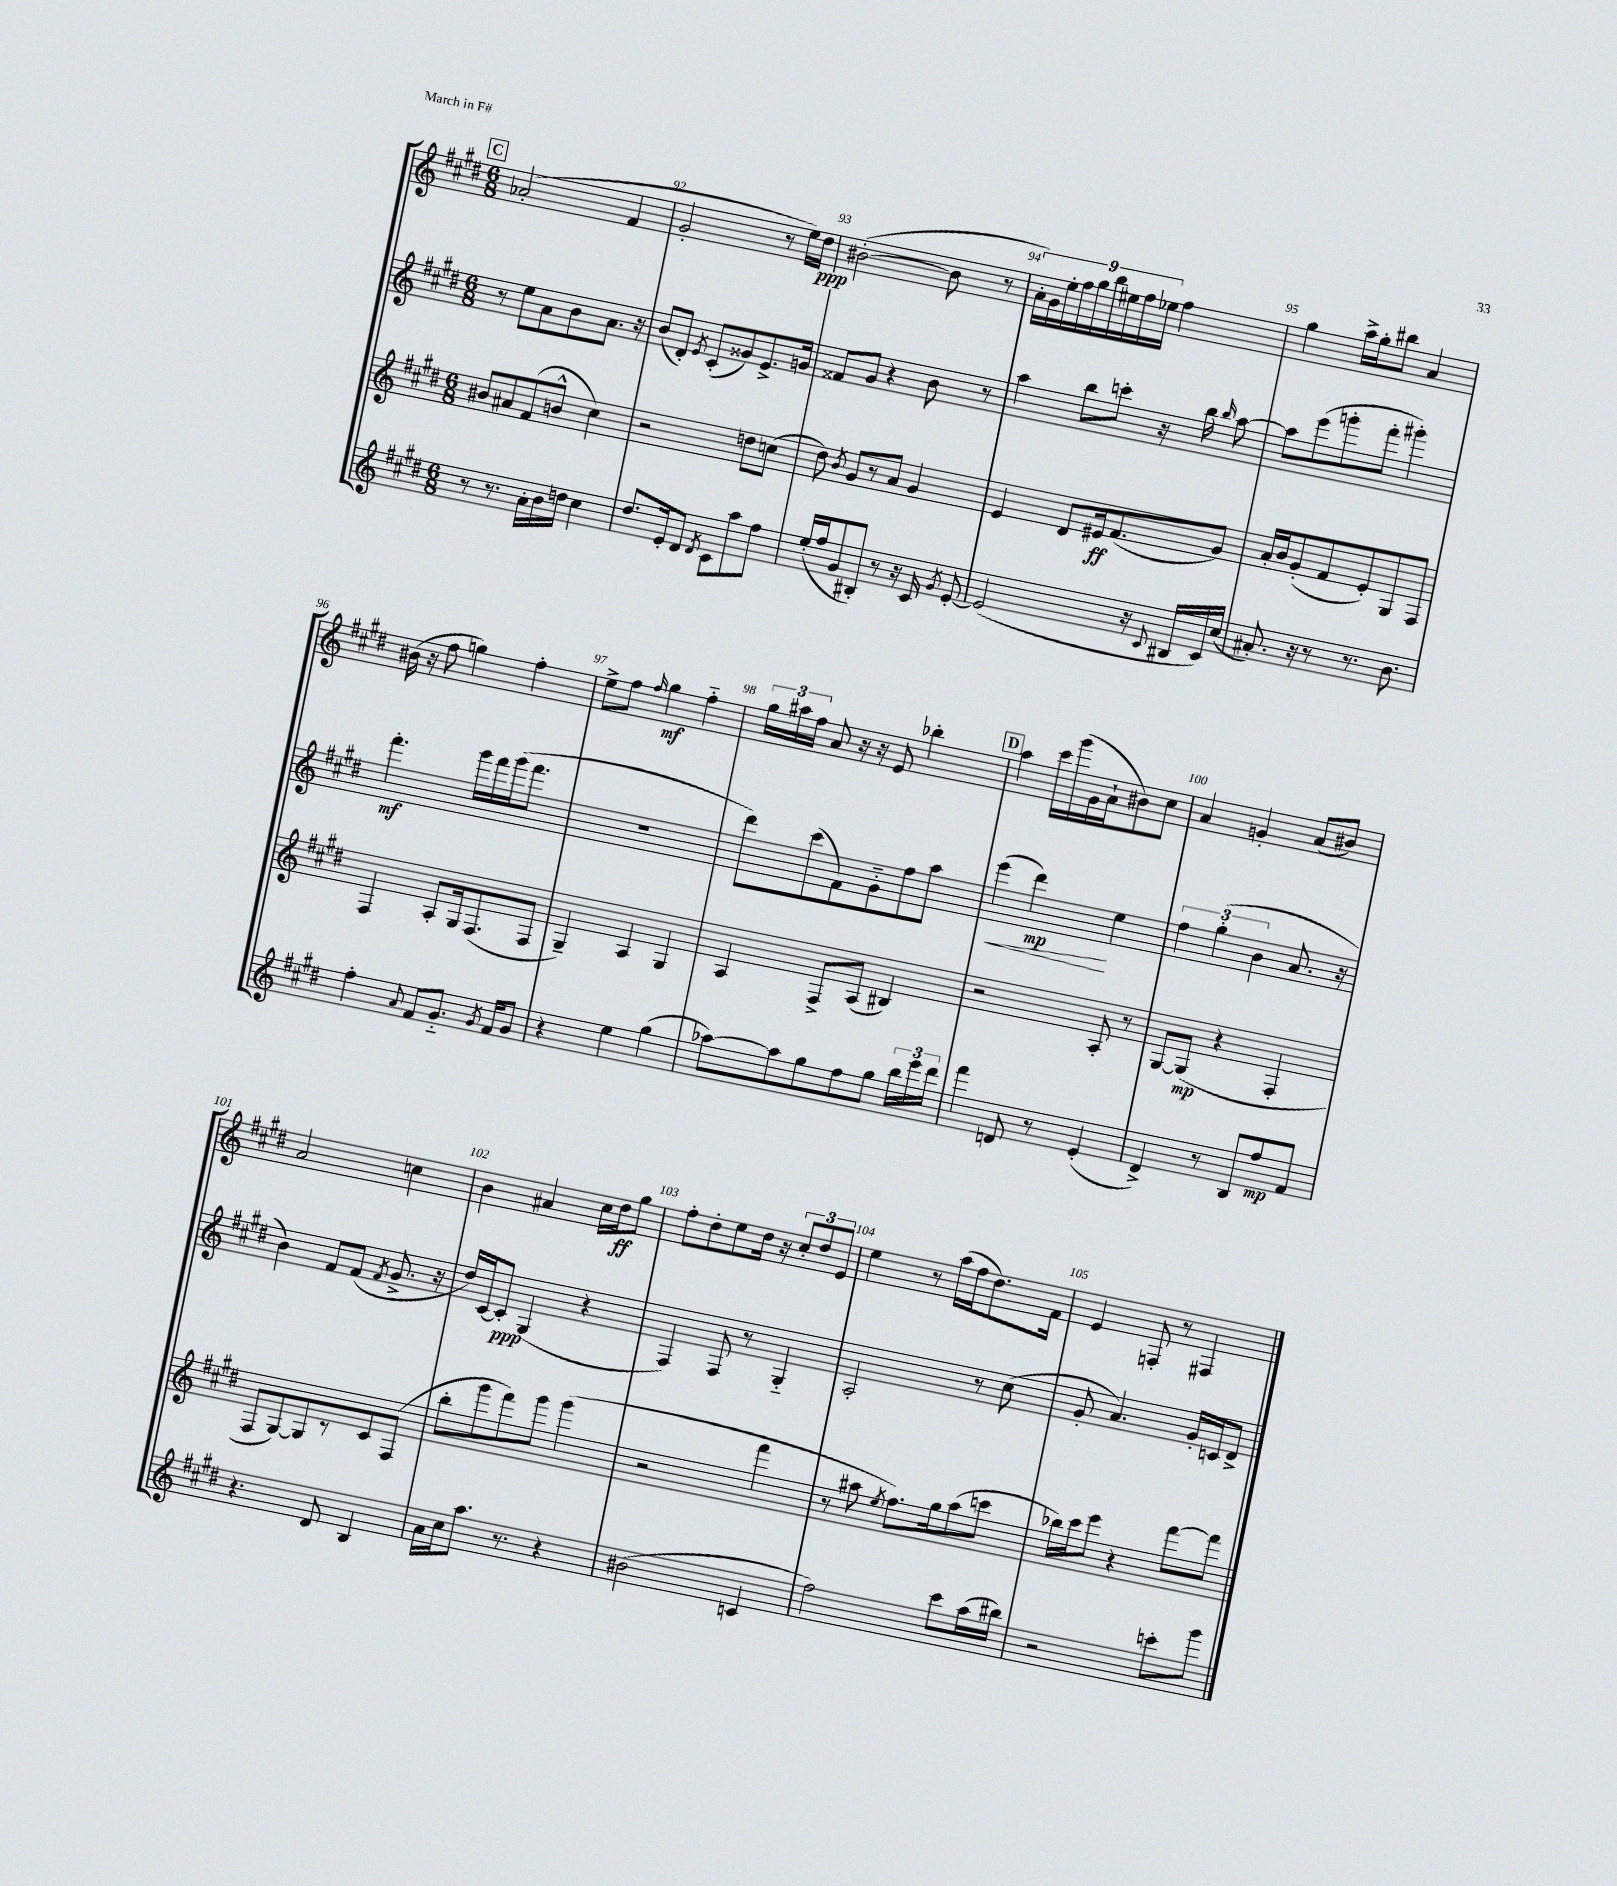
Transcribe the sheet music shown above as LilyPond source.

<<
\new StaffGroup <<
\new Staff = "s0" {
    \clef treble \key e \major \numericTimeSignature \time 6/8
    \autoBeamOff \mark \markup { \box "C" } aes'2-.( fis'4 |
    gis'2-. r8 e''16[) dis''16]\ppp |
    bis'2~-.( bis'8 r8 |
    \tuplet 9/8 { a'16[-.) gis'16 e''16-. fis''16 gis''16 b''16 eis''16 fis''16 ees''16] } fis''4 |
    gis''4 a''16[-> gis''16-. bis''8] a'4 |
    bis'16( r16 fis''8 g''4) fis''4-. |
    e''8[-> fis''8] \grace { fis''16 } gis''4\mf fis''4-_ |
    \tuplet 3/2 { gis''16[ ais''16 fis''16] } a'8 r16 r16 e'8 bes''4-. |
    \mark \markup { \box "D" } a''4 cis'''16[ gis'''16( gis'16 a'16-! bis'8) cis''8] |
    a'4 g'4-. a'8[( bis'8]) |
    a'2 c''4 |
    b'4 ais'4 cis''16[ dis''16\ff gis''8] |
    fis''8[-. dis''8-. e''8 dis''16] r16 \tuplet 3/2 { cis''8[-. dis''8 e'8] } |
    e''4 r8 a''16[( fis''16 dis''8.) fis'16] |
    e'4 f8-. r8 fis4 \bar "|." |
}
\new Staff = "s1" {
    \clef treble \key e \major \numericTimeSignature \time 6/8
    \autoBeamOff \mark \markup { \box "C" } r8 e''8[ a'8 b'8 a'8.] r16 |
    b'8[( dis'8]-.) \acciaccatura { e'8 } cis'8[-.( gisis'8) e'8.-> g'16] |
    fisis'8[ gis'8] r4 b'8 r8 |
    a''4 b''8[ c'''8]-. r16 b''16 \grace { b''16 } a''8~ |
    a''8[ e'''8( g'''8-. fis'''8]-. gis'''4-.) |
    fis'''4.-.\mf gis'''16[ fis'''16 gis'''16( fis'''8.] |
    R2. |
    dis'''8[) cis'''8( fis'8) gis'8-_ fis''8 a''8] |
    \mark \markup { \box "D" } e'''4\<( dis'''4\mp\!) e''4 |
    \tuplet 3/2 { fis''4 gis''4-.( b'4 } a'8. r16 |
    b'4) fis'8[ fis'8]( \acciaccatura { fis'8 } gis'8.-> r16 |
    dis''16[) cis'16~ cis'8]-.\ppp gis4( r4 |
    fis4) fis8 r8 gis4-_ |
    a2-. r8 cis''8( |
    gis'8-. a'4.) gis'16[-. c'16 dis'8]-> \bar "|." |
}
\new Staff = "s2" {
    \clef treble \key e \major \numericTimeSignature \time 6/8
    \autoBeamOff \mark \markup { \box "C" } bis'8[ ais'8 fis'8( b'8]-^ cis''4) |
    r2 d''8[ c''8]( |
    dis''8) \acciaccatura { b'8 } gis'8[ r8 a'8] gis'4 |
    e'4 dis'8[ eis'16\ff fis'8.( gis'8]) |
    a'16[-. b'16 gis'8-.( fis'8 e'8-.) gis8 fis8] |
    fis4 a8[-. gis16 fis8.( fis8] |
    gis4--) a4 gis4 |
    a4 fis8[-> a8]( bis4) |
    \mark \markup { \box "D" } r2 a8-. r8 |
    gis8[~ gis8]\mp( r4 fis4-. |
    fis8[ gis8~) gis8 r8 cis'8 fis8]( |
    b''8[-. gis'''8 fis'''8) gis'''8] gis'''4( |
    r2 fis'''4 |
    r8 ais''8 \acciaccatura { e''8 } fis''8.[) gis''16 ais''8( c'''8] |
    bes''16[) cis'''16 e'''8] r4 fis'''8[~ fis'''8] \bar "|." |
}
\new Staff = "s3" {
    \clef treble \key e \major \numericTimeSignature \time 6/8
    \autoBeamOff \mark \markup { \box "C" } r8 r8. a'16[-. b'16 d''16] cis''4 |
    dis''8.[ e'16-. dis'8] \acciaccatura { dis'8 } cis'8[ a''8 fis''8] |
    e''16[-.( fis''16 gis'8 bis8]-.) r8 r16 cis'16 \acciaccatura { gis'8 } e'8~-. |
    e'2( r16 \appoggiatura { cis'8 } bis16[ cis'16) cis''16]( |
    ais'8.-.) r16 r8 r8. b'8. |
    fis''4-. \appoggiatura { a'8 } fis'8[ gis'8.]-_ \acciaccatura { gis'8 } fis'16[ gis'8] |
    r4 e''4 gis''4( |
    aes''8[~) aes''8 gis''8 fis''8 gis''8] \tuplet 3/2 { b''16[ e'''16 dis'''16] } |
    \mark \markup { \box "D" } fis'''4 d'8 r8 e'4-.( |
    dis'4->) r8 b8[ fis''8\mp fis'8] |
    r4. dis'8 b4 |
    a'16[ cis''16 a''8.] r8. r4 |
    bis'2( c'4 |
    fis''2) cis'''8[ a''16( bis''16]) |
    r2 c'''8[-. gis'''8] \bar "|." |
}
>>
>>
\layout { \context { \Score currentBarNumber = #91 \override BarNumber.break-visibility = ##(#f #t #t) barNumberVisibility = #all-bar-numbers-visible } }
